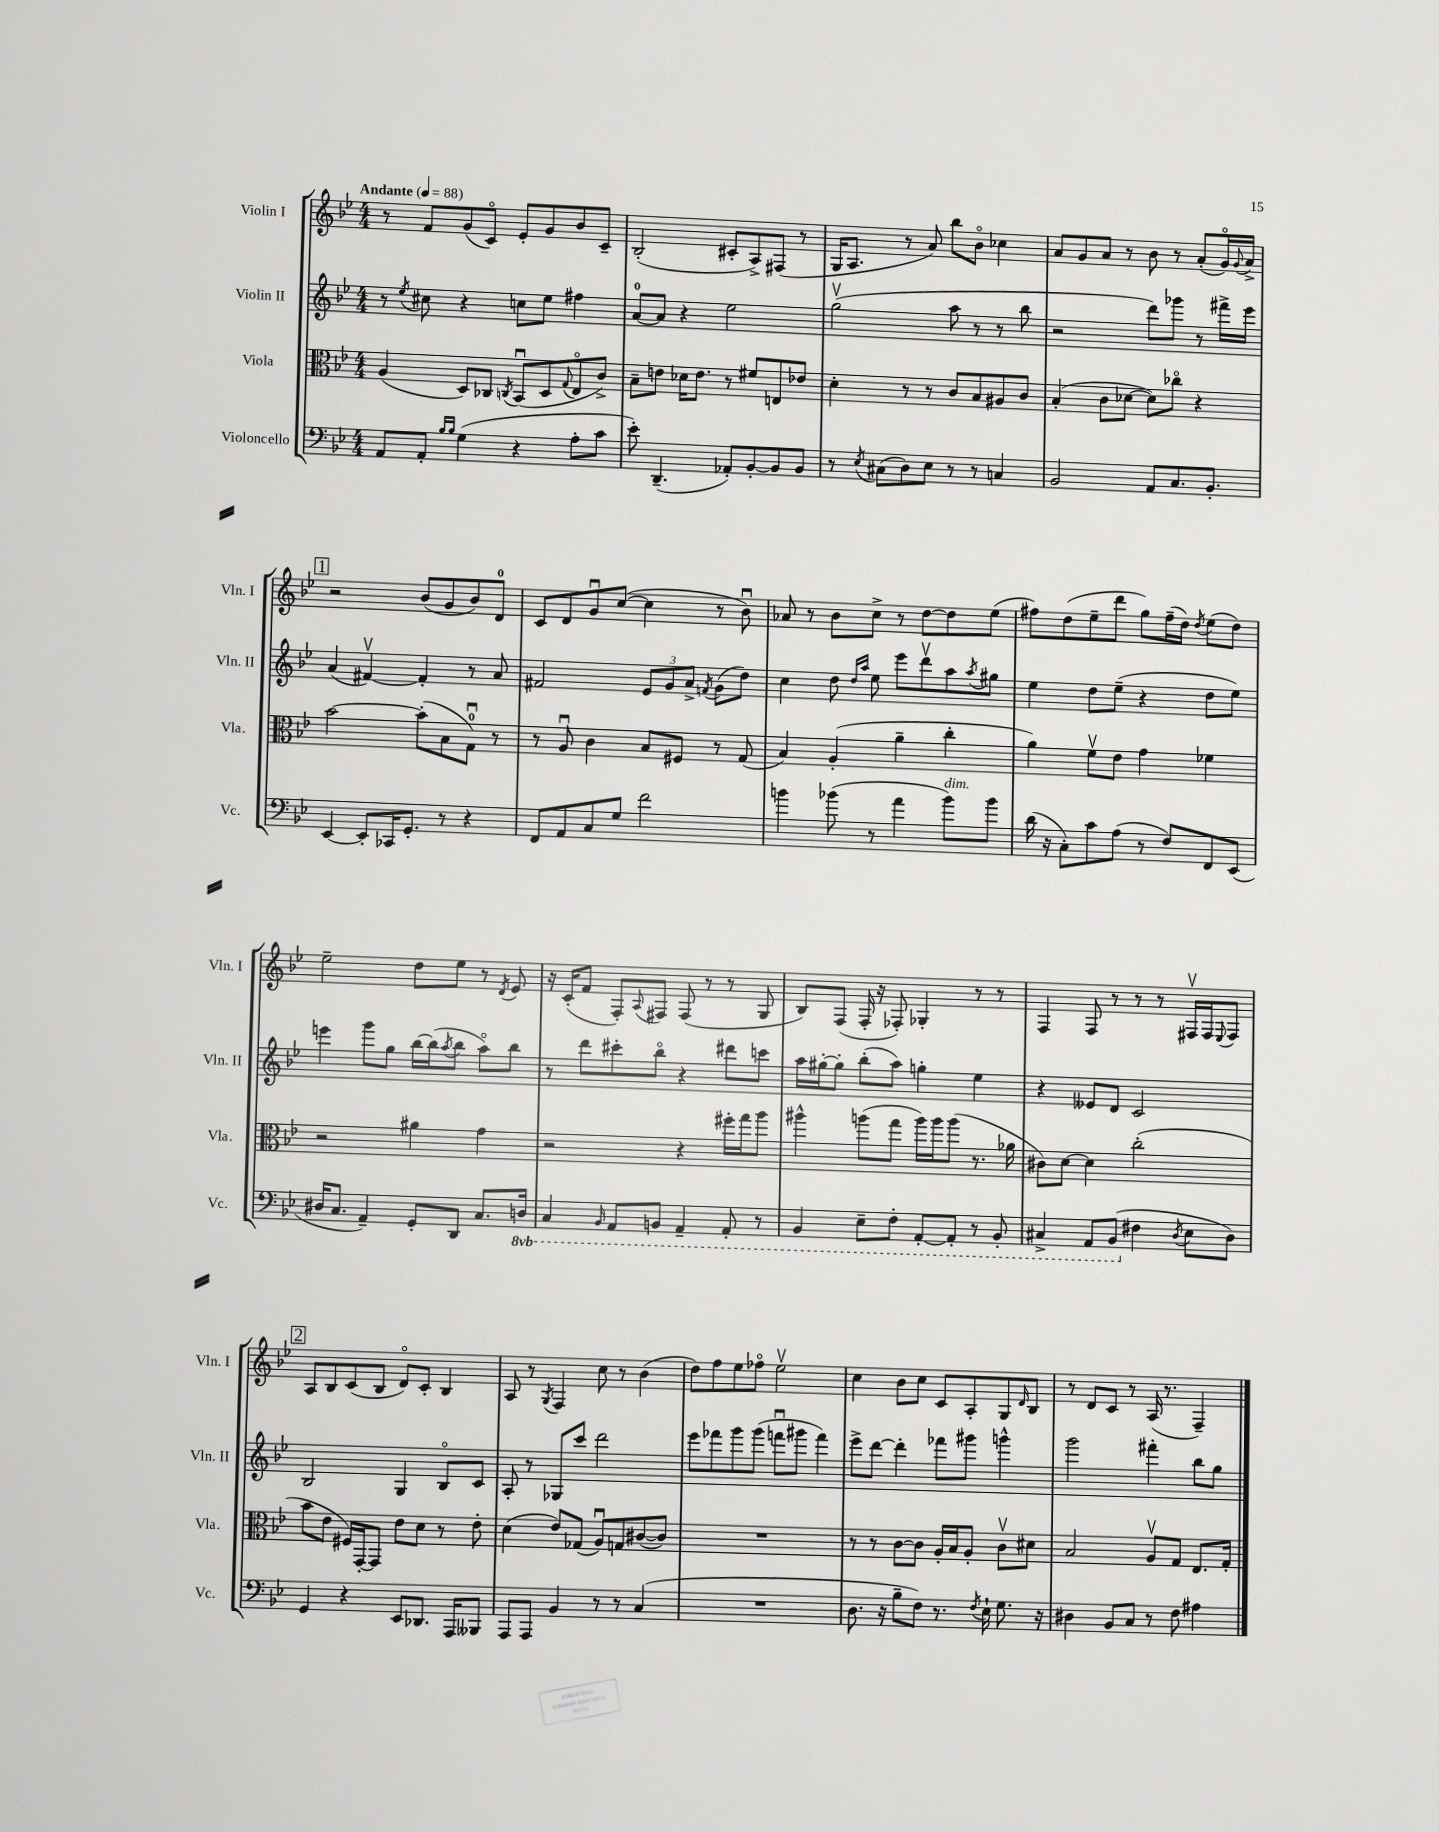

**kern	**kern	**kern	**kern
*part4	*part3	*part2	*part1
*staff4	*staff3	*staff2	*staff1
*I"Violoncello	*I"Viola	*I"Violin II	*I"Violin I
*I'Vc.	*I'Vla.	*I'Vln. II	*I'Vln. I
*clefF4	*clefC3	*clefG2	*clefG2
*k[b-e-]	*k[b-e-]	*k[b-e-]	*k[b-e-]
*M4/4	*M4/4	*M4/4	*M4/4
*MM88	*MM88	*MM88	*MM88
=1	=1	=1	=1
!	!	!	!LO:TX:a:B:t=Andante
8AA/L	(4A/	8r	8r
.	.	8qee-/	.
8AA'/J	.	8cc#X\	8f/L
16qqB-/LL	.	.	.
16qqB-/JJ	.	.	.
(4G\	8D/L)	4r	(8g/
.	8C-X/J	.	8c/J)
.	8qCn/	.	.
4r	(8BB-u/L	8ccn\L	8e-'/L
.	8D/	8ee-\J	8g/
.	8qqG/	.	.
8A'\L	8E-/	4ff#X\	8b-/
8c\J	8c^/J)	.	8c~/J
=2	=2	=2	=2
8e-'\)	8B-~\L	[8a/L	(2B-'/
(4.DD~/	8en\J	8a/J]	.
.	16d-X\KL	4r	.
.	8.e\J	.	.
8AA-X'/L)	8r	2ee-\	8c#X'/L
[8BB-'/	8f#X/L	.	8A^/)
8BB-/]	8En/	.	(8F#X/J
8BB-/J	8e-X/J	.	8r
=3	=3	=3	=3
8r	4d'\	(2ggv\	16G/KL
.	.	.	8.A/J
8qE-/	.	.	.
(8C#X\L	.	.	.
8D\)	8r	.	8r
8E-\J	8r	.	8a/)
8r	8c/L	8aa\	8bb-\L
8r	8B-/	8r	8b-\J
4Cn/	8A#X/	8r	4cc-X\
.	8c/J	8bb-\	.
=4	=4	=4	=4
2BB-/	(4B-'/	2r	8a/L
.	.	.	8g/
.	8c\L	.	8a/J
.	[8d-X\J	.	8r
8AA/L	8d-\L])	8ddd\L)	8b-\
8.C/	8cc-X\J	8ggg-X\J	8r
.	4r	8r	(8a'/L
8.BB-'/J	.	.	.
.	.	16fff#X^\LL	16g/L)
.	.	.	8qqg/
.	.	16eee-\JJ	16a^/JJ
!!LO:LB:g=z
!!LO:REH:place=s1:t=1
=5	=5	=5	=5
[4EE-/	[2b-\	(4a/	2r
8EE-'/L]	.	[4f#Xv/)	.
16CC-X/K	.	.	.
8.GG'/J	.	.	.
.	(8b-'\L]	4f#'/]	(8b-/L
8r	8B-\	.	8g/
4r	8Gu\J)	8r	8b-/)
.	8r	8a/	8d/J
=6	=6	=6	=6
8FF/L	8r	2f#X/	8c/L
8AA/	8Au/	.	8d/
8C/	4c\	.	8gu/
8G/J	.	.	([8cc/J
2f\	8B-/L	12e-/L	4cc\]
.	.	12g/	.
.	8F#X/J	.	.
.	.	12a^/J	.
.	.	8qfn/	.
.	8r	(8g\L	8r
.	(8G/	8dd\J)	8b-u\)
=7	=7	=7	=7
4bn\	4B-/)	4cc\	8a-X/
.	.	.	8r
(8b-X\	(4A'/	8dd\	8b-\L
.	.	16qqdd/LL	.
.	.	16qqaa/JJ	.
8r	.	8ee-\	8cc^\J
4a\	4a~\	8eee-\L	8r
.	.	8dddv\	[8dd\L
!LO:TX:a:i:t=dim.	!	!	!
8b-\L)	4cc'\	8aa\	8dd\]
.	.	8qaa/	.
8b-\J	.	8gg#X\J	(8ee-\J
=8	=8	=8	=8
(16d\	4a\)	4ee-\	8ff#X\L)
16r	.	.	.
8C'\L)	.	.	(8dd\
8c\	8fv\L	8dd\L	8ee-~\
(8A\J	8e-\J	(8ee-~\J	8ddd\J
8r	4g\	4r	8gg\L)
8F/L)	.	.	(16ff#~\L
.	.	.	16dd\JJ)
.	.	.	8qdd/
8FF/	4f-X\	8dd\L	(8ee-\L
(8EE-/J	.	8ee-\J)	8dd\J)
!!LO:LB:g=z
=9	=9	=9	=9
16D#X/KL	2r	4eeen\	2ee-~\
8.C/J	.	.	.
4AA~/)	.	8ggg\L	.
.	.	8gg\J	.
8GG'/L	4a#X\	[16bb-\LL	8dd\L
.	.	(16bb-\J]	.
.	.	8qaa/	.
8DD/J	.	8bb-\J	8ee-\J
8.C/L	4g\	8aa\L)	8r
.	.	.	8qd/
.	.	8bb-\J	8e-/
*8ba	*	*	*
16DDn/Jk	.	.	.
=10	=10	=10	=10
4CC/	2r	8r	16r
.	.	.	(16c'/KL
.	.	8ddd\L	8f/J
16qqBBB-/	.	.	.
8AAA/L	.	8ccc#X'\	8F'/L)
.	.	.	8qqA/
8BBBn/J	.	8bb-\J	8F#X/J
4AAA~/	4r	4r	(8F#/
.	.	.	8r
8AAA'/	16ff#X'\LL	8ddd#X\L	8r
.	16gg\J	.	.
8r	8aa\J	8cccn\J	8G/
=11	=11	=11	=11
4BBB-/	4aa#X^^\	16aa\LL	8B-/L)
.	.	[16gg#X'\J	.
.	.	8gg#'\J]	(8F/J
8EE-~\L	(8aan\L	(8bb-'\L	16F'/
.	.	.	16r
8FF'\J	8gg\J	8aa\J)	8F-X'/)
[8AAA'/L	16aa\LL)	4ggn'\	4G-X'/
.	16aa\J	.	.
8AAA'/J]	(8aa\J	.	.
8r	8.r	4ee-\	8r
8BBB-'/	.	.	8r
.	16a-X\	.	.
=12	=12	=12	=12
4CC#X^/	8c#X\L)	4r	4F/
.	[8d\J	.	.
8AAA/L	4d\]	8e--X/L	8F/
(8BBB-/J	.	8d/J	8r
*X8ba	*	*	*
4F#X\	(2cc'\	2c/	8r
.	.	.	8r
8qD/	.	.	.
8E-\L	.	.	16F#Xv/LL
.	.	.	16F#/J
.	.	.	8qqE-/
8D\J)	.	.	8F#/J
!!LO:LB:g=z
!!LO:REH:place=s1:t=2
=13	=13	=13	=13
4GG/	8b-\L	2B-/	8A/L
.	8e-\J	.	8B-/
4r	16F#X/LL)	.	(8c/
.	[16GG'/J	.	.
.	8GG/J]	.	8B-/J
8EE-/L	8e-\L	4G/	8d/L)
8.DD-X/J	8d\J	.	8c'/J
.	8r	8B-/L	4B-/
16AAA/KL	.	.	.
8BBB--X/J	8e-'\	8c/J	.
=14	=14	=14	=14
8AAA/L	(4d\	8A'/	8A/
8AAA/J	.	8r	8r
.	.	.	8qG/
4BB-/	8e-/L)	8G-X/L	4F/
.	(8G-X/J	8ccc/J	.
8r	8Au/L)	2ddd\	8cc\
8r	8Gn/	.	8r
(4C/	([8c#X/	.	(4b-\
.	8c#/J])	.	.
=15	=15	=15	=15
1r	1r	8eee-\L	8dd\L)
.	.	8fff-X\	8ff\
.	.	8ggg\	8ee-\
.	.	(8ggg\J	8ff-X\J
.	.	8fffnu\L	2ee-v\
.	.	8ggg#X\J	.
.	.	4fff\)	.
=16	=16	=16	=16
8.D\	8r	8eee-^\L	4cc\
.	8r	[8ddd\J	.
16r	.	.	.
8B-~\L	[8c\L	4ddd'\]	8b-\L
8F\J)	8c\J]	.	8cc\J
8.r	16A'/LL	8fff-X\L	8c/L
.	16B-/J	.	.
.	8A'/J	8ggg#X\J	8A'/
8qF/	.	.	.
16E-`\	.	.	.
8.G\	8cv\L	4gggn^^\	8G/
.	.	.	16qqd/
.	8d#X\J	.	8B-/J
16r	.	.	.
=17	=17	=17	=17
4D#X\	2B-/	2ggg\	8r
.	.	.	8d/L
8BB-/L	.	.	8c/J
8C/J	.	.	8r
8r	8Av/L	4fff#X'\	(16A/
.	.	.	8.r
8F\	8G/J	.	.
4A#X\	8.E-/L	8bb-\L	4F~/)
.	.	8gg\J	.
.	16G'/Jk	.	.
==	==	==	==
*-	*-	*-	*-
